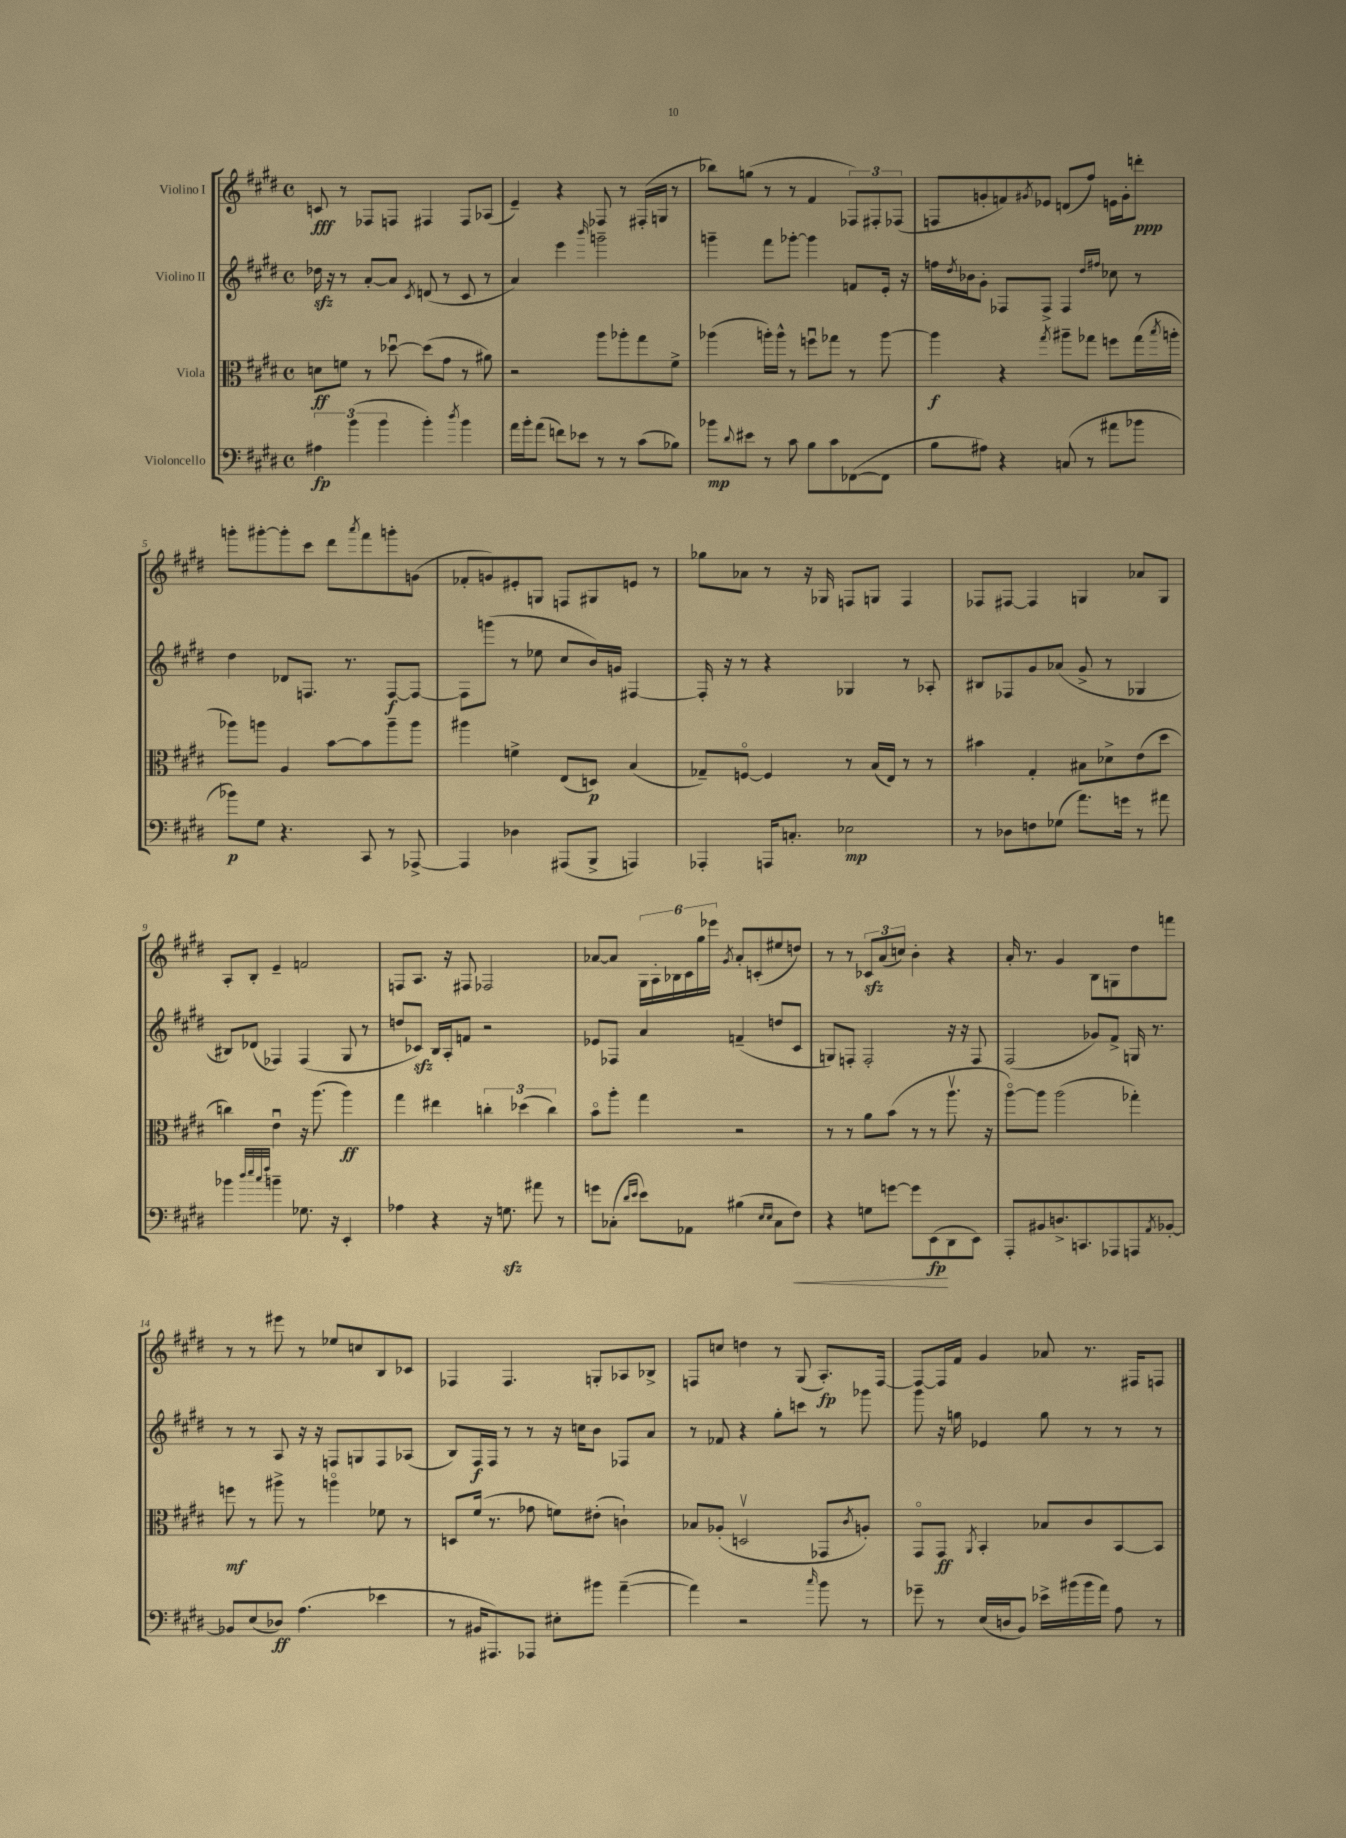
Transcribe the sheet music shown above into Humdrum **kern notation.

**kern	**kern	**kern	**kern
*staff4	*staff3	*staff2	*staff1
*clefF4	*clefC3	*clefG2	*clefG2
*k[f#c#g#d#]	*k[f#c#g#d#]	*k[f#c#g#d#]	*k[f#c#g#d#]
*M4/4	*M4/4	*M4/4	*M4/4
*met(c)	*met(c)	*met(c)	*met(c)
6A#	8d	16dd-	8c
.	.	16r	.
.	8f	8r	8r
(6b	.	.	.
.	8r	[8a'	8F-
6b	.	.	.
.	[8dd-u	8a]	8F
.	.	8qc#	.
4b')	(8dd-]	(8d	4F#
.	8g#	8r	.
8qdd#	.	.	.
4b	8r	8c#	8F#
.	8a#)	8r	(8A-
=	=	=	=
16a	2r	4a)	4e~)
16b'	.	.	.
(8a	.	.	.
8f)	.	4eee	4r
8e-	.	.	.
.	.	16qqbbb	.
8r	8aa	2ggg~	8F-
8r	8aa-'	.	8r
(8c#	8gg#	.	(16F#'
.	.	.	16G
8B-)	8f#^	.	8r
=	=	=	=
8b-	(4aa-	4ggg~	8bb-)
8qqd#	.	.	.
8e#	.	.	(8gg
8r	16aa')	8fff#	8r
.	16aa^^	.	.
8c#	8r	[8ggg-'	8r
8B	8ffu	4ggg-]	4f#
8c#	8gg-	.	.
([8FF-	8r	8f	12F-)
.	.	.	12F#'
8FF-]	[8aa	16e'	.
.	.	.	(12F-
.	.	16r	.
=	=	=	=
8B	4aa]	16ff	8F
.	.	8qdd#	.
.	.	16b-	.
8A#)	.	8g#'	8g'
4r	4r	8F-	8f)
.	.	.	8qg#
.	.	8F-^	8e-
.	8qgg#	.	.
(8C	8aa#~	4F-	(8d
8r	8gg-	.	8ff#)
.	.	16qqdd#	.
.	.	16qqff#	.
8a#	8ff	8cc-	16e
.	.	.	16g#'
8b-	(16gg-	8r	8ddd'
.	8qbb	.	.
.	16aa'	.	.
=	=	=	=
8b-)	8aa-)	4dd#	8ggg'
8G#	8aa	.	[8ggg#'
4.r	4A	8d-	8ggg#']
.	.	8.F	8ccc#
.	[8b	.	8ddd#
.	.	8.r	.
.	.	.	8qaaa
8CC#	8b]	.	8fff#
8r	8aa~	[8F	8ggg'
[8AAA-^	8aa	8F_	(8g
=	=	=	=
4AAA-]	4aa#	8F]	8f-'
.	.	(8ggg	8g)
4D-	4f^	8r	8e#'
.	.	8ee-	8G
(8AAA#	(8E	8cc#	8F
8BBB^	8D)	16b)	8G#
.	.	16g	.
4AAA)	(4B	[4F#	8e
.	.	.	8r
=	=	=	=
4AAA-'	8G-~)	16F#']	8gg-
.	.	16r	.
.	[8Fo	8r	8a-
16AAA	4F]	4r	8r
8.C'	.	.	.
.	.	.	16r
.	.	.	16G-
2E-	8r	4G-	8F
.	(16B	.	8G
.	16E)	.	.
.	8r	8r	4F
.	8r	8A-'	.
=	=	=	=
8r	4b#	8B#	8F-
8D-	.	8F-	[8F#
8F	4G#'	8g#	4F#]
(8G-	.	(8a-	.
8.a)	8B#	8g#^	4G
.	8d-^	8r	.
16g	.	.	.
8r	(8e	4G-	8a-
8a#	8dd#	.	8G
=	=	=	=
4b-	4cc)	8B#)	8A'
.	.	(8d-	8B'
32qqdd#	.	.	.
32qqee	.	.	.
32qqcc#	.	.	.
32qqff#	.	.	.
4b~	4eu	4F-)	4e~
8.G-	16r	(4F-	2f
.	(8.aa	.	.
16r	.	.	.
4EE'	4aa)	8G#	.
.	.	8r	.
=	=	=	=
4A-	4gg#	8dd	8F
.	.	8c-)	8.A
4r	4ee#	16B	.
.	.	16A'	16r
.	.	8f	8F#
16r	6cc'	2r	2F-
8.G	.	.	.
.	(6dd-	.	.
8a#	.	.	.
.	6cc)	.	.
8r	.	.	.
=	=	=	=
8g	8bo	8e-	[8a-
(8C-'	8aa'	8F-	8a-]
16qqd#	.	.	.
16qqe	.	.	.
8e)	4gg#	4a	24G#
.	.	.	24A'
.	.	.	24B-
8AA-	.	.	24c#
.	.	.	24gg#
.	.	.	24eee-
.	.	.	8qg#
(4B#	2r	(4f~	8a-'
.	.	.	(8c'
16qqE	.	.	.
16qqE	.	.	.
8C-	.	8dd	8ee#
8F#)	.	8c#	8dd)
=	=	=	=
4r	8r	8G)	8r
.	8r	8F'	8r
8G	8a	2F'	12c-
.	.	.	(12a
[8g	(8b	.	.
.	.	.	12cc)
8g]	8r	.	4b'
(8EE	8r	.	.
8DD#	8.aav	16r	4r
.	.	16r	.
8EE)	.	8F	.
.	16r	.	.
=	=	=	=
8AAA'	[8aao)	(2F#	16a'
.	.	.	8.r
8BB#	8aa]	.	.
8.D^	(2aa	.	4g#
8.CC	.	.	.
.	.	8g-)	8B
8AAA-	.	8f#^	8G
8AAA	4gg-')	16G	8dd#
.	.	8.r	.
8qAA	.	.	.
[8BB-'	.	.	8fff
=	=	=	=
8BB-]	8ff	8r	8r
(8E	8r	8r	8r
8D-)	8aa#^	8A	8eee#
(4.A	8r	16r	8r
.	.	16r	.
.	4aao	8F	8ee-
.	.	8G	8cc
4e-	8f-	8F	8B
.	8r	(8A-	8c-
=	=	=	=
8r	8D	8B)	4F-
16BB#	(16f#	16F#	.
8.AAA#)	8.r	16F#	.
.	.	8r	4.F-
8AAA-	8g-	8r	.
8E#'	8f)	16r	.
.	.	16cc	.
8b#	(8e#'	8b	8G'
([4a~	4c`)	8F-	8A-
.	.	8a	8B-^
=	=	=	=
4a])	8B-	8r	8F
.	(8A-'	8f-	8cc
2r	2Dv	4r	4dd
.	.	8gg#'	8r
.	.	8ccc	(8G#
16qqcc#	.	.	.
8b	8GG-	8r	8.A')
.	8qc#	.	.
8r	8A')	8ggg-	.
.	.	.	[16F
=	=	=	=
8g-~	8GG#o	8ggg#	8F_
8r	8GG#	16r	16F]
.	.	16gg	16f#
.	8qAA	.	.
(16E	4BB'	4e-	4g#
16D	.	.	.
8BB)	.	.	.
16e-^	8B-	8gg	8a-
(16b#	.	.	.
16b#	8c#	8r	8.r
16a)	.	.	.
8A	[8BB	8r	.
.	.	.	16F#
8r	8BB]	8r	8F
==	==	==	==
*-	*-	*-	*-
